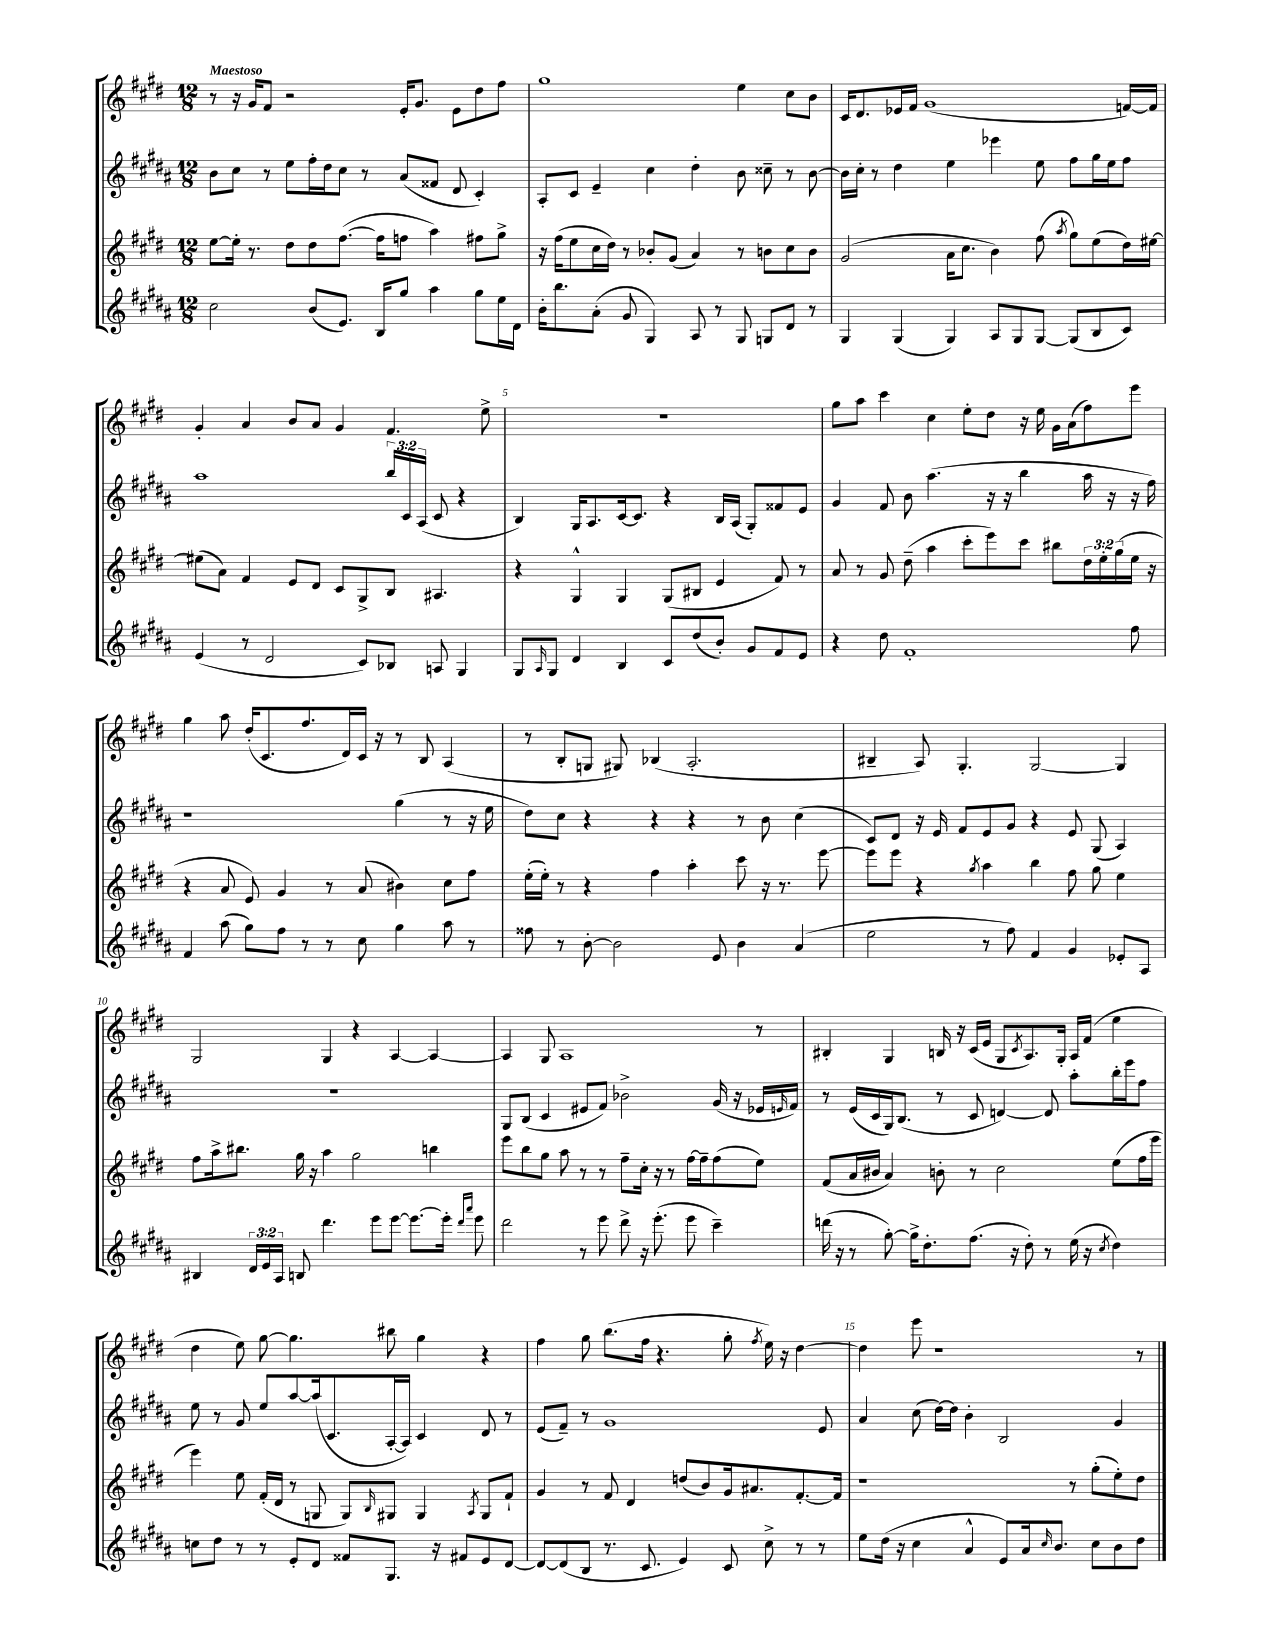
<<
\new StaffGroup <<
\new Staff = "s0" {
    \clef treble \key e \major \numericTimeSignature \time 12/8 \tempo "Maestoso"
    r8 r16 gis'16 fis'8 r2 e'16-. gis'8. e'8 dis''8 fis''8 |
    gis''1 e''4 cis''8 b'8 |
    cis'16 dis'8. ees'16 fis'16 gis'1( f'16~) f'16 |
    gis'4-. a'4 b'8 a'8 gis'4 fis'4. e''8-> |
    R1. |
    gis''8 a''8 cis'''4 cis''4 e''8-. dis''8 r16 e''16 gis'16 a'16( fis''8) e'''8 |
    gis''4 a''8 dis''16-.( cis'8. fis''8. dis'16) cis'16 r16 r8 b8 a4( |
    r8 b8-. g8 gis8) bes4( a2.-. |
    bis4-- a8) gis4.-. gis2~ gis4 |
    gis2 gis4 r4 a4~ a4~ |
    a4 gis8 a1 r8 |
    bis4-. gis4 b16 r16 cis'16( e'16 gis8 \acciaccatura { cis'8 } a8.) gis16-. a16 fis'16( e''4 |
    dis''4 e''8) gis''8~ gis''4. bis''8 gis''4 r4 |
    fis''4 gis''8 b''8.( fis''16 r4. gis''8-. \acciaccatura { fis''8 } e''16) r16 dis''4~ |
    dis''4 e'''8 r1 r8 \bar "|." |
}
\new Staff = "s1" {
    \clef treble \key b \major \numericTimeSignature \time 12/8 \override Staff.TupletNumber.text = #tuplet-number::calc-fraction-text
    b'8 cis''8 r8 e''8 fis''16-. dis''16 cis''8 r8 ais'8( fisis'8 dis'8 cis'4-.) |
    ais8-. cis'8 e'4-- cis''4 dis''4-. b'8 cisis''8-- r8 b'8~ |
    b'16 cis''16-. r8 dis''4 e''4 ees'''4 e''8 fis''8 gis''16 e''16 fis''8 |
    ais''1 \tuplet 3/2 { b''16 cis'16 ais16( } cis'8 r4 |
    b4) gis16 ais8. cis'16~ cis'8. r4 b16 ais16( gis8-.) fisis'8 e'8 |
    gis'4 fis'8 b'8 ais''4.( r16 r16 b''4 ais''16 r16 r16 fis''16) |
    r1 gis''4( r8 r16 e''16 |
    dis''8) cis''8 r4 r4 r4 r8 b'8 cis''4( |
    cis'8) dis'8 r16 e'16 fis'8 e'8 gis'8 r4 e'8 gis8( ais4) |
    R1. |
    gis8 b8( cis'4 eis'8 fis'8) bes'2-> gis'16( r16 ees'16 \grace { e'16 } fis'16) |
    r8 e'16( cis'16 gis16) b8.( r8 cis'8 d'4~) d'8 ais''8-. b''16-. e'''16 fis''8 |
    e''8 r8 gis'8 e''8 ais''8~ ais''16( cis'8. ais16~-. ais16) cis'4 dis'8 r8 |
    e'8( fis'8--) r8 gis'1 e'8 |
    ais'4 cis''8( dis''16~) dis''16 b'4-. b2 gis'4 \bar "|." |
}
\new Staff = "s2" {
    \clef treble \key e \major \numericTimeSignature \time 12/8 \override Staff.TupletNumber.text = #tuplet-number::calc-fraction-text
    e''8~ e''16-. r8. dis''8 dis''8 fis''8.~( fis''16 f''8 a''4) fis''8 gis''8-> |
    r16 fis''16( e''8 cis''16 dis''16) r8 bes'8-. gis'8( a'4) r8 b'8 cis''8 b'8 |
    gis'2( a'16 cis''8. b'4) fis''8( \acciaccatura { a''8 } gis''8) e''8( dis''16) eis''16~ |
    eis''8( a'8) fis'4 e'8 dis'8 cis'8 gis8-> b8 ais4. |
    r4 gis4-^ gis4 gis8( bis8 e'4 fis'8) r8 |
    a'8 r8 gis'8 dis''8--( a''4 cis'''8-. e'''8) cis'''8 bis''8 \tuplet 3/2 { dis''16 e''16-. gis''16( } e''16 r16 |
    r4 a'8 e'8) gis'4 r8 a'8( bis'4) cis''8 fis''8 |
    e''16-.( e''16-.) r8 r4 fis''4 a''4-. cis'''8 r16 r8. e'''8~ |
    e'''8 e'''8 r4 \acciaccatura { gis''8 } a''4 b''4 fis''8 gis''8 e''4 |
    fis''8 a''16-> bis''8. gis''16 r16 a''4 gis''2 b''4 |
    e'''8 b''8 gis''8 a''8 r8 r8 fis''8-- cis''16-. r16 r8 fis''16~ fis''16-- fis''8( e''8) |
    fis'8( a'16 bis'16 a'4) b'8-. r8 cis''2 e''8( fis''16 e'''16 |
    e'''4) e''8 fis'16-.( dis'16 r8 g8 g8) \grace { b16 } gis8 gis4 \acciaccatura { a8 } gis8 fis'8-! |
    gis'4 r8 fis'8 dis'4 d''8( b'8) gis'16 ais'8. fis'8.~-. fis'16 |
    r1 r8 gis''8-.( e''8-.) dis''8 \bar "|." |
}
\new Staff = "s3" {
    \clef treble \key b \major \numericTimeSignature \time 12/8 \override Staff.TupletNumber.text = #tuplet-number::calc-fraction-text
    cis''2 b'8( e'8.) b16 gis''8 ais''4 gis''8 e''16 dis'16 |
    b'16-. b''8. ais'8-.( gis'8 gis4) ais8 r8 gis8 g8 dis'8 r8 |
    gis4 gis4( gis4) ais8 gis8 gis8~ gis8( b8 cis'8) |
    e'4( r8 dis'2 cis'8) bes8 a8 gis4 |
    gis8 \grace { ais16 } gis8 dis'4 b4 cis'8 dis''8( b'8-.) gis'8 fis'8 e'8 |
    r4 dis''8 fis'1-. fis''8 |
    fis'4 ais''8( gis''8) fis''8 r8 r8 cis''8 gis''4 ais''8 r8 |
    fisis''8 r8 b'8~-. b'2 e'8 b'4 ais'4( |
    e''2 r8 fis''8) fis'4 gis'4 ees'8-. ais8 |
    bis4 \tuplet 3/2 { dis'16 e'16 ais16 } b8 dis'''4. e'''8 e'''8~ e'''8.~ e'''16-. \grace { dis'''16 ais'''16 } e'''8 |
    dis'''2 r8 e'''8 dis'''8-> r16 e'''8.-.( e'''8 cis'''4--) |
    d'''16( r16 r8 gis''8~-.) gis''16-> dis''8.-. fis''8.( r16 dis''8-.) r8 e''16( r16 \acciaccatura { cis''8 } dis''4) |
    c''8 dis''8 r8 r8 e'8-. dis'8 fisis'8 gis8. r16 fis'8 e'8 dis'8~ |
    dis'8~ dis'8( b8 r8. cis'8. e'4) cis'8 cis''8-> r8 r8 |
    e''8 dis''16( r16 cis''4 ais'4-^ e'8) ais'16 \grace { cis''16 } b'8. cis''8 b'8 dis''8 \bar "|." |
}
>>
>>
\layout { \context { \Score \override BarNumber.break-visibility = ##(#f #t #t) barNumberVisibility = #(every-nth-bar-number-visible 5) } }
